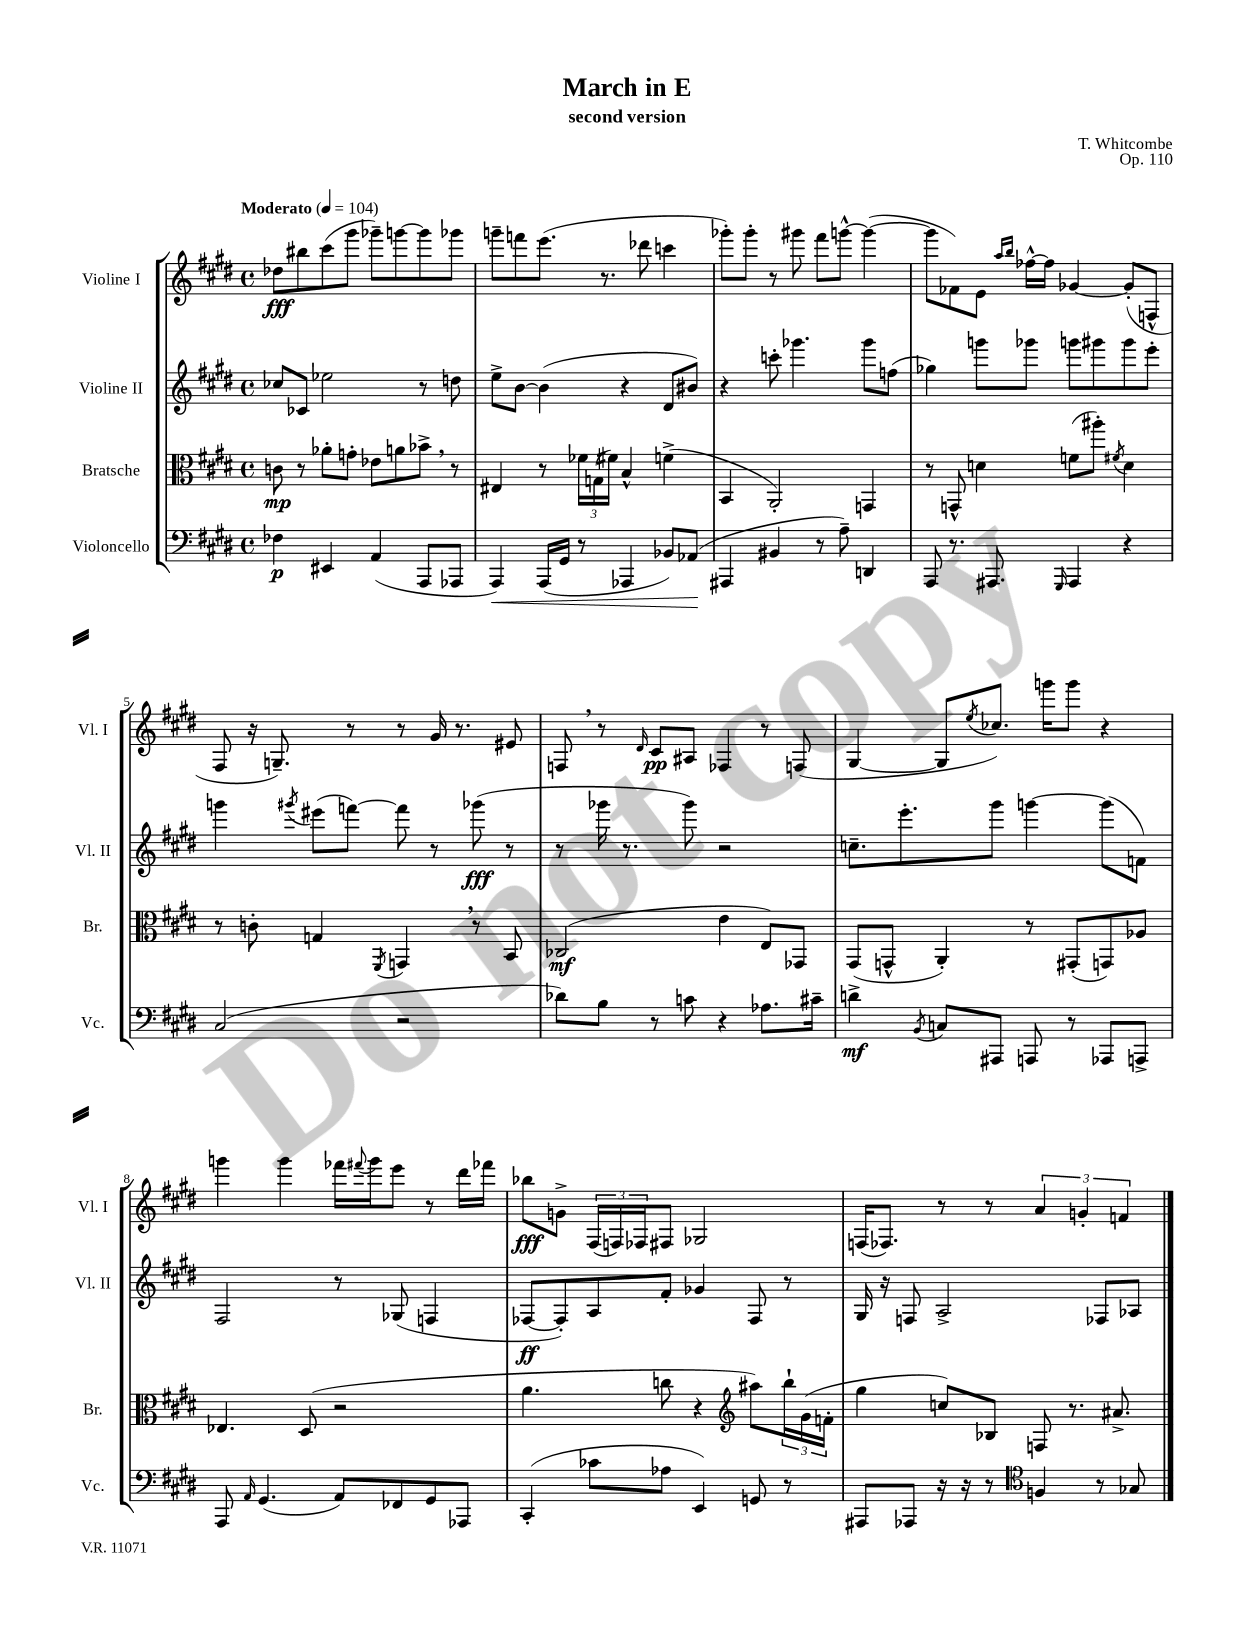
\header { title = "March in E" composer = "T. Whitcombe" subtitle = "second version" opus = "Op. 110" }
<<
\new StaffGroup <<
\new Staff = "s0" \with { instrumentName = "Violine I" shortInstrumentName = "Vl. I" } {
    \clef treble \key e \major \defaultTimeSignature \time 4/4 \tempo "Moderato" 4 = 104
    des''8\fff bis''8 cis'''8( gis'''8 ges'''8--) g'''8~ g'''8 ges'''8 |
    g'''8-- f'''8 e'''8.( r8. des'''8 c'''4 |
    ges'''8-.) ges'''8-. r8 gis'''8 fis'''8 g'''8~-^ g'''4~( |
    g'''8 fes'8) e'8 \grace { a''16 b''16 } fes''16~-^ fes''16 ges'4~ ges'8-.( f8-^ |
    fis8 r16 g8.--) r8 r8 gis'16 r8. eis'8 |
    f8 \breathe r8 \grace { dis'16 } cis'8\pp ais8 fes4 r8 f8( |
    gis4~ gis8 \acciaccatura { e''8 } ces''8.) g'''16 g'''8 r4 |
    g'''4 g'''4 fes'''16 \appoggiatura { fis'''8 } g'''16 e'''8 r8 dis'''16 fes'''16 |
    bes''8\fff g'8-> \tuplet 3/2 { fis16( f16) fes16 } fis8 ges2 |
    f16( fes8.) r8 r8 \tuplet 3/2 { a'4 g'4-. f'4 } \bar "|." |
}
\new Staff = "s1" \with { instrumentName = "Violine II" shortInstrumentName = "Vl. II" } {
    \clef treble \key e \major \defaultTimeSignature \time 4/4
    ces''8 ces'8 ees''2 r8 d''8 |
    e''8-> b'8~ b'4( r4 dis'8 bis'8) |
    r4 c'''8-. ges'''4. ges'''8 f''8( |
    ges''4) g'''8 ges'''8 g'''8 gis'''8 gis'''8 e'''8-. |
    g'''4 \acciaccatura { gis'''8 } eis'''8( f'''8~) f'''8 r8 ges'''8\fff( r8 |
    r8 ges'''16 r8. ges'''8) r2 |
    c''8.-- e'''8.-. gis'''8 g'''4~ g'''8( f'8) |
    fis2 r8 ges8( f4 |
    fes8~\ff fes8-.) a8 fis'8-. ges'4 fes8 r8 |
    gis16 r16 f8 a2-> fes8 aes8 \bar "|." |
}
\new Staff = "s2" \with { instrumentName = "Bratsche" shortInstrumentName = "Br." } {
    \clef alto \key e \major \defaultTimeSignature \time 4/4
    c'8\mp r8 aes'8-. g'8-. ees'8 a'8 bes'8-> \breathe r8 |
    eis4 r8 \tuplet 3/2 { fes'16 g16( fis'16) } b4-^ f'4->( |
    b,4 a,2-.) g,4 |
    r8 g,8-^ d'4 f'8( ais''8-.) \acciaccatura { fis'8 } d'4 |
    r8 c'8-. g4 \acciaccatura { fis,8 } g,4 \breathe r8 b,8 |
    ces2\mf( e'4 e8) ges,8 |
    gis,8( g,8-^ a,4-.) r8 gis,8-.( g,8) aes8 |
    ees4. dis8( r2 |
    a'4. c''8 r4 \clef treble ais''8) \tuplet 3/2 { b''16-! gis'16( f'16-. } |
    gis''4 c''8) bes8 f8 r8. ais'8.-> \bar "|." |
}
\new Staff = "s3" \with { instrumentName = "Violoncello" shortInstrumentName = "Vc." } {
    \clef bass \key e \major \defaultTimeSignature \time 4/4
    fes4\p eis,4 a,4( a,,8 aes,,8 |
    a,,4\<) a,,16( gis,16 r8 aes,,4 bes,8) aes,8\!( |
    ais,,4 bis,4 r8 a8--) d,4 |
    a,,8 r8. ais,,8. \grace { gis,,16 } ais,,4 r4 |
    cis2( r2 |
    des'8) b8 r8 c'8 r4 aes8. cis'16-- |
    d'4->\mf \acciaccatura { b,8 } c8 ais,,8 a,,8 r8 aes,,8 a,,8-> |
    a,,8 \grace { a,16 } gis,4.( a,8) fes,8 gis,8 aes,,8 |
    cis,4-.( ces'8 aes8 e,4) g,8 r8 |
    ais,,8 aes,,8 r16 r16 r8 \clef tenor f4 r8 ges8 \bar "|." |
}
>>
>>
